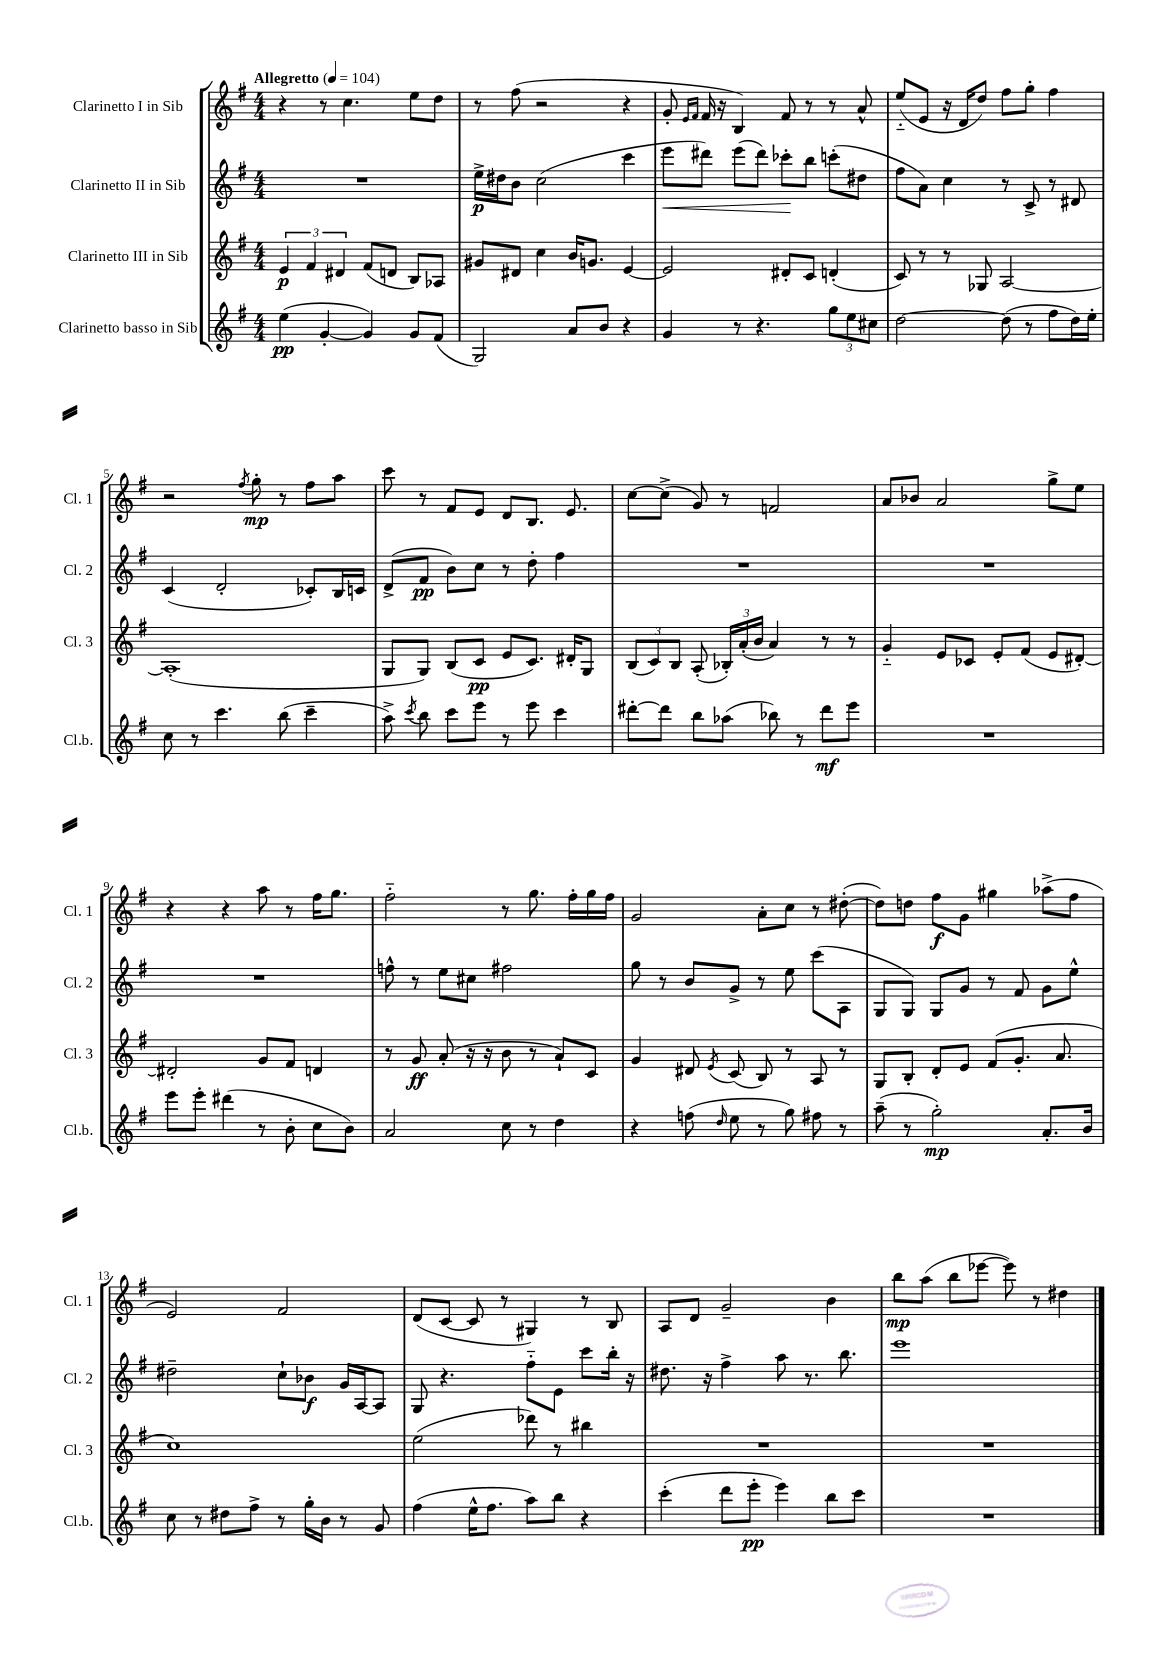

**kern	**dynam	**kern	**dynam	**kern	**dynam	**kern	**dynam
*part4	*part4	*part3	*part3	*part2	*part2	*part1	*part1
*staff4	*staff4	*staff3	*staff3	*staff2	*staff2	*staff1	*staff1
*I"Clarinetto basso in Sib	*	*I"Clarinetto III in Sib	*	*I"Clarinetto II in Sib	*	*I"Clarinetto I in Sib	*
*I'Cl.b.	*	*I'Cl. 3	*	*I'Cl. 2	*	*I'Cl. 1	*
*clefG2	*	*clefG2	*	*clefG2	*	*clefG2	*
*k[f#]	*	*k[f#]	*	*k[f#]	*	*k[f#]	*
*M4/4	*	*M4/4	*	*M4/4	*	*M4/4	*
*MM104	*	*MM104	*	*MM104	*	*MM104	*
=1	=1	=1	=1	=1	=1	=1	=1
!	!	!	!	!	!	!LO:TX:a:B:t=Allegretto	!
(4ee\	pp	6e/	p	1r	.	4r	.
.	.	6f#/	.	.	.	.	.
[4g'/	.	.	.	.	.	8r	.
.	.	6d#X/	.	.	.	.	.
.	.	.	.	.	.	4.cc\	.
4g/])	.	(8f#/L	.	.	.	.	.
.	.	8dn/J	.	.	.	.	.
8g/L	.	8B/L)	.	.	.	8ee\L	.
(8f#/J	.	8A-X/J	.	.	.	8dd\J	.
=2	=2	=2	=2	=2	=2	=2	=2
2G/)	.	8g#X/L	.	16ee^\LL	p	8r	.
.	.	.	.	16dd#X\J	.	.	.
.	.	8d#X/J	.	8b\J	.	(8ff#\	.
.	.	4cc\	.	(2cc\	.	2r	.
8a/L	.	16b/KL	.	.	.	.	.
.	.	8.gn/J	.	.	.	.	.
8b/J	.	.	.	.	.	.	.
4r	.	[4e/	.	4ccc\	.	4r	.
=3	=3	=3	=3	=3	=3	=3	=3
!	!	!	!	!	!LO:HP:b	!	!
4g/	.	2e/]	.	8eee\L	<	8g'/	.
.	.	.	.	.	.	16qqe/LL	.
.	.	.	.	.	.	16qqf#/JJ	.
.	.	.	.	8ddd#X\J)	.	16f#/	.
.	.	.	.	.	.	16r	.
8r	.	.	.	(8eee\L	.	4B/)	.
4.r	.	.	.	8ddd#\J)	.	.	.
.	.	8d#X'/L	.	8ccc-X'\L	.	8f#/	.
.	.	8c/J	.	8bb\J	[	8r	.
12gg\L	.	(4dn'/	.	(8cccn'\L	.	8r	.
12ee\	.	.	.	.	.	.	.
.	.	.	.	8dd#X\J	.	8a^^/	.
12cc#X\J	.	.	.	.	.	.	.
=4	=4	=4	=4	=4	=4	=4	=4
[2dd\	.	8c/)	.	8ff#\L	.	(8ee/L	.
.	.	8r	.	8a\J)	.	8e/J	.
.	.	8r	.	4cc\	.	16r	.
.	.	.	.	.	.	16d/KL	.
.	.	8G-X/	.	.	.	8dd/J)	.
(8dd\]	.	[2A/	.	8r	.	8ff#\L	.
8r	.	.	.	8c^/	.	8gg'\J	.
8ff#\L	.	.	.	8r	.	4ff#\	.
16dd\L)	.	.	.	8d#X/	.	.	.
16ee'\JJ	.	.	.	.	.	.	.
!!LO:LB:g=z
=5	=5	=5	=5	=5	=5	=5	=5
8cc\	.	(1A']	.	(4c/	.	2r	.
8r	.	.	.	.	.	.	.
4.ccc\	.	.	.	2d'/	.	.	.
.	.	.	.	.	.	8qff#/	.
.	.	.	.	.	.	8gg'\	mp
(8bb\	.	.	.	.	.	8r	.
4ccc~\	.	.	.	8c-X'/L)	.	8ff#\L	.
.	.	.	.	16B/L	.	8aa\J	.
.	.	.	.	16cn/JJ	.	.	.
=6	=6	=6	=6	=6	=6	=6	=6
8aa^\)	.	8G/L	.	(8d^/L	.	8ccc\	.
8qccc/	.	.	.	.	.	.	.
8bb\	.	8G/J)	.	8f#/J	pp	8r	.
8ccc\L	.	(8B/L	.	8b\L)	.	8f#/L	.
8eee\J	.	8c/J	pp	8cc\J	.	8e/J	.
8r	.	8e/L	.	8r	.	8d/L	.
8eee\	.	8.c/J)	.	8dd'\	.	8.B/J	.
4ccc\	.	.	.	4ff#\	.	.	.
.	.	16d#X'/KL	.	.	.	8.e/	.
.	.	8G/J	.	.	.	.	.
=7	=7	=7	=7	=7	=7	=7	=7
[8ddd#X'\L	.	(12B/L	.	1r	.	[8cc\L	.
.	.	12c/)	.	.	.	.	.
8ddd#\J]	.	.	.	.	.	(8cc^\J]	.
.	.	12B/J	.	.	.	.	.
8bb\L	.	(8A'/	.	.	.	8g/)	.
(8aa-X\J	.	24B-X'/LL)	.	.	.	8r	.
.	.	(24a'/	.	.	.	.	.
.	.	24b/JJ	.	.	.	.	.
8bb-X\)	.	4a/)	.	.	.	2fn/	.
8r	.	.	.	.	.	.	.
8ddd#\L	mf	8r	.	.	.	.	.
8eee\J	.	8r	.	.	.	.	.
=8	=8	=8	=8	=8	=8	=8	=8
1r	.	4g/	.	1r	.	8a/L	.
.	.	.	.	.	.	8b-X/J	.
.	.	8e/L	.	.	.	2a/	.
.	.	8c-X/J	.	.	.	.	.
.	.	8e'/L	.	.	.	.	.
.	.	(8f#/J	.	.	.	.	.
.	.	8e/L	.	.	.	8gg^\L	.
.	.	[8d#X'/J)	.	.	.	8ee\J	.
!!LO:LB:g=z
=9	=9	=9	=9	=9	=9	=9	=9
8eee\L	.	2d#X'/]	.	1r	.	4r	.
8eee'\J	.	.	.	.	.	.	.
(4ddd#X\	.	.	.	.	.	4r	.
8r	.	8g/L	.	.	.	8aa\	.
8b'\	.	8f#/J	.	.	.	8r	.
8cc\L	.	4dn/	.	.	.	16ff#\KL	.
.	.	.	.	.	.	8.gg\J	.
8b\J)	.	.	.	.	.	.	.
=10	=10	=10	=10	=10	=10	=10	=10
2a/	.	8r	.	8ffn^^\	.	2ff#\	.
.	.	8g/	ff	8r	.	.	.
.	.	(8a'/	.	8ee\L	.	.	.
.	.	16r	.	8cc#X\J	.	.	.
.	.	16r	.	.	.	.	.
8cc\	.	8b\	.	2ff#X\	.	8r	.
8r	.	8r	.	.	.	8.gg\	.
4dd\	.	8a`/L)	.	.	.	.	.
.	.	.	.	.	.	16ff#'\LL	.
.	.	8c/J	.	.	.	16gg\	.
.	.	.	.	.	.	16ff#\JJ	.
=11	=11	=11	=11	=11	=11	=11	=11
4r	.	4g/	.	8gg\	.	2g/	.
.	.	.	.	8r	.	.	.
(8ffn\	.	8d#X/	.	8b/L	.	.	.
16qqdd/	.	8qe/	.	.	.	.	.
8ee\	.	(8c/	.	8g^/J	.	.	.
8r	.	8B/)	.	8r	.	8a'\L	.
8gg\)	.	8r	.	8ee\	.	8cc\J	.
8ff#X\	.	8A/	.	(8ccc\L	.	8r	.
8r	.	8r	.	8A\J	.	([8dd#X'\	.
=12	=12	=12	=12	=12	=12	=12	=12
(8aa~\	.	8G/L	.	8G/L	.	8dd#\L])	.
8r	.	8B'/J	.	8G/J)	.	8ddn\J	.
2gg'\)	mp	8d'/L	.	8G/L	.	8ff#\L	f
.	.	8e/J	.	8g/J	.	8g\J	.
.	.	(8f#/L	.	8r	.	4gg#X\	.
.	.	8.g'/J	.	8f#/	.	.	.
8.a'/L	.	.	.	8g\L	.	(8aa-X^\L	.
.	.	8.a/	.	.	.	.	.
.	.	.	.	8ee^^\J	.	8ff#\J	.
16b/Jk	.	.	.	.	.	.	.
!!LO:LB:g=z
=13	=13	=13	=13	=13	=13	=13	=13
8cc\	.	1cc)	.	2dd#X~\	.	2e/)	.
8r	.	.	.	.	.	.	.
8dd#X\L	.	.	.	.	.	.	.
8ff#^\J	.	.	.	.	.	.	.
8r	.	.	.	8cc`\L	.	2f#/	.
16gg'\LL	.	.	.	8b-X\J	f	.	.
16b\JJ	.	.	.	.	.	.	.
8r	.	.	.	16g/LL	.	.	.
.	.	.	.	[16A/J	.	.	.
8g/	.	.	.	8A/J]	.	.	.
=14	=14	=14	=14	=14	=14	=14	=14
(4ff#\	.	(2ee\	.	8G/	.	(8d/L	.
.	.	.	.	4.r	.	[8c/J	.
16ee^^\KL	.	.	.	.	.	8c/]	.
8.ff#\J	.	.	.	.	.	.	.
.	.	.	.	.	.	8r	.
8aa\L)	.	8ddd-X\)	.	8ff#\L	.	4G#X/)	.
8bb\J	.	8r	.	8e\J	.	.	.
4r	.	4bb#X\	.	8ccc\L	.	8r	.
.	.	.	.	16bb'\Jk	.	8B/	.
.	.	.	.	16r	.	.	.
=15	=15	=15	=15	=15	=15	=15	=15
(4ccc'\	.	1r	.	8.dd#X\	.	8A/L	.
.	.	.	.	.	.	8d/J	.
.	.	.	.	16r	.	.	.
8ddd\L	.	.	.	4ff#^\	.	2g~/	.
8eee'\J	pp	.	.	.	.	.	.
4eee\)	.	.	.	8aa\	.	.	.
.	.	.	.	8.r	.	.	.
8bb\L	.	.	.	.	.	4b\	.
.	.	.	.	8.bb\	.	.	.
8ccc\J	.	.	.	.	.	.	.
=16	=16	=16	=16	=16	=16	=16	=16
1r	.	1r	.	1eee	.	8bb\L	mp
.	.	.	.	.	.	(8aa\J	.
.	.	.	.	.	.	8bb\L	.
.	.	.	.	.	.	[8eee-X\J	.
.	.	.	.	.	.	8eee-\])	.
.	.	.	.	.	.	8r	.
.	.	.	.	.	.	4dd#X\	.
==	==	==	==	==	==	==	==
*-	*-	*-	*-	*-	*-	*-	*-
